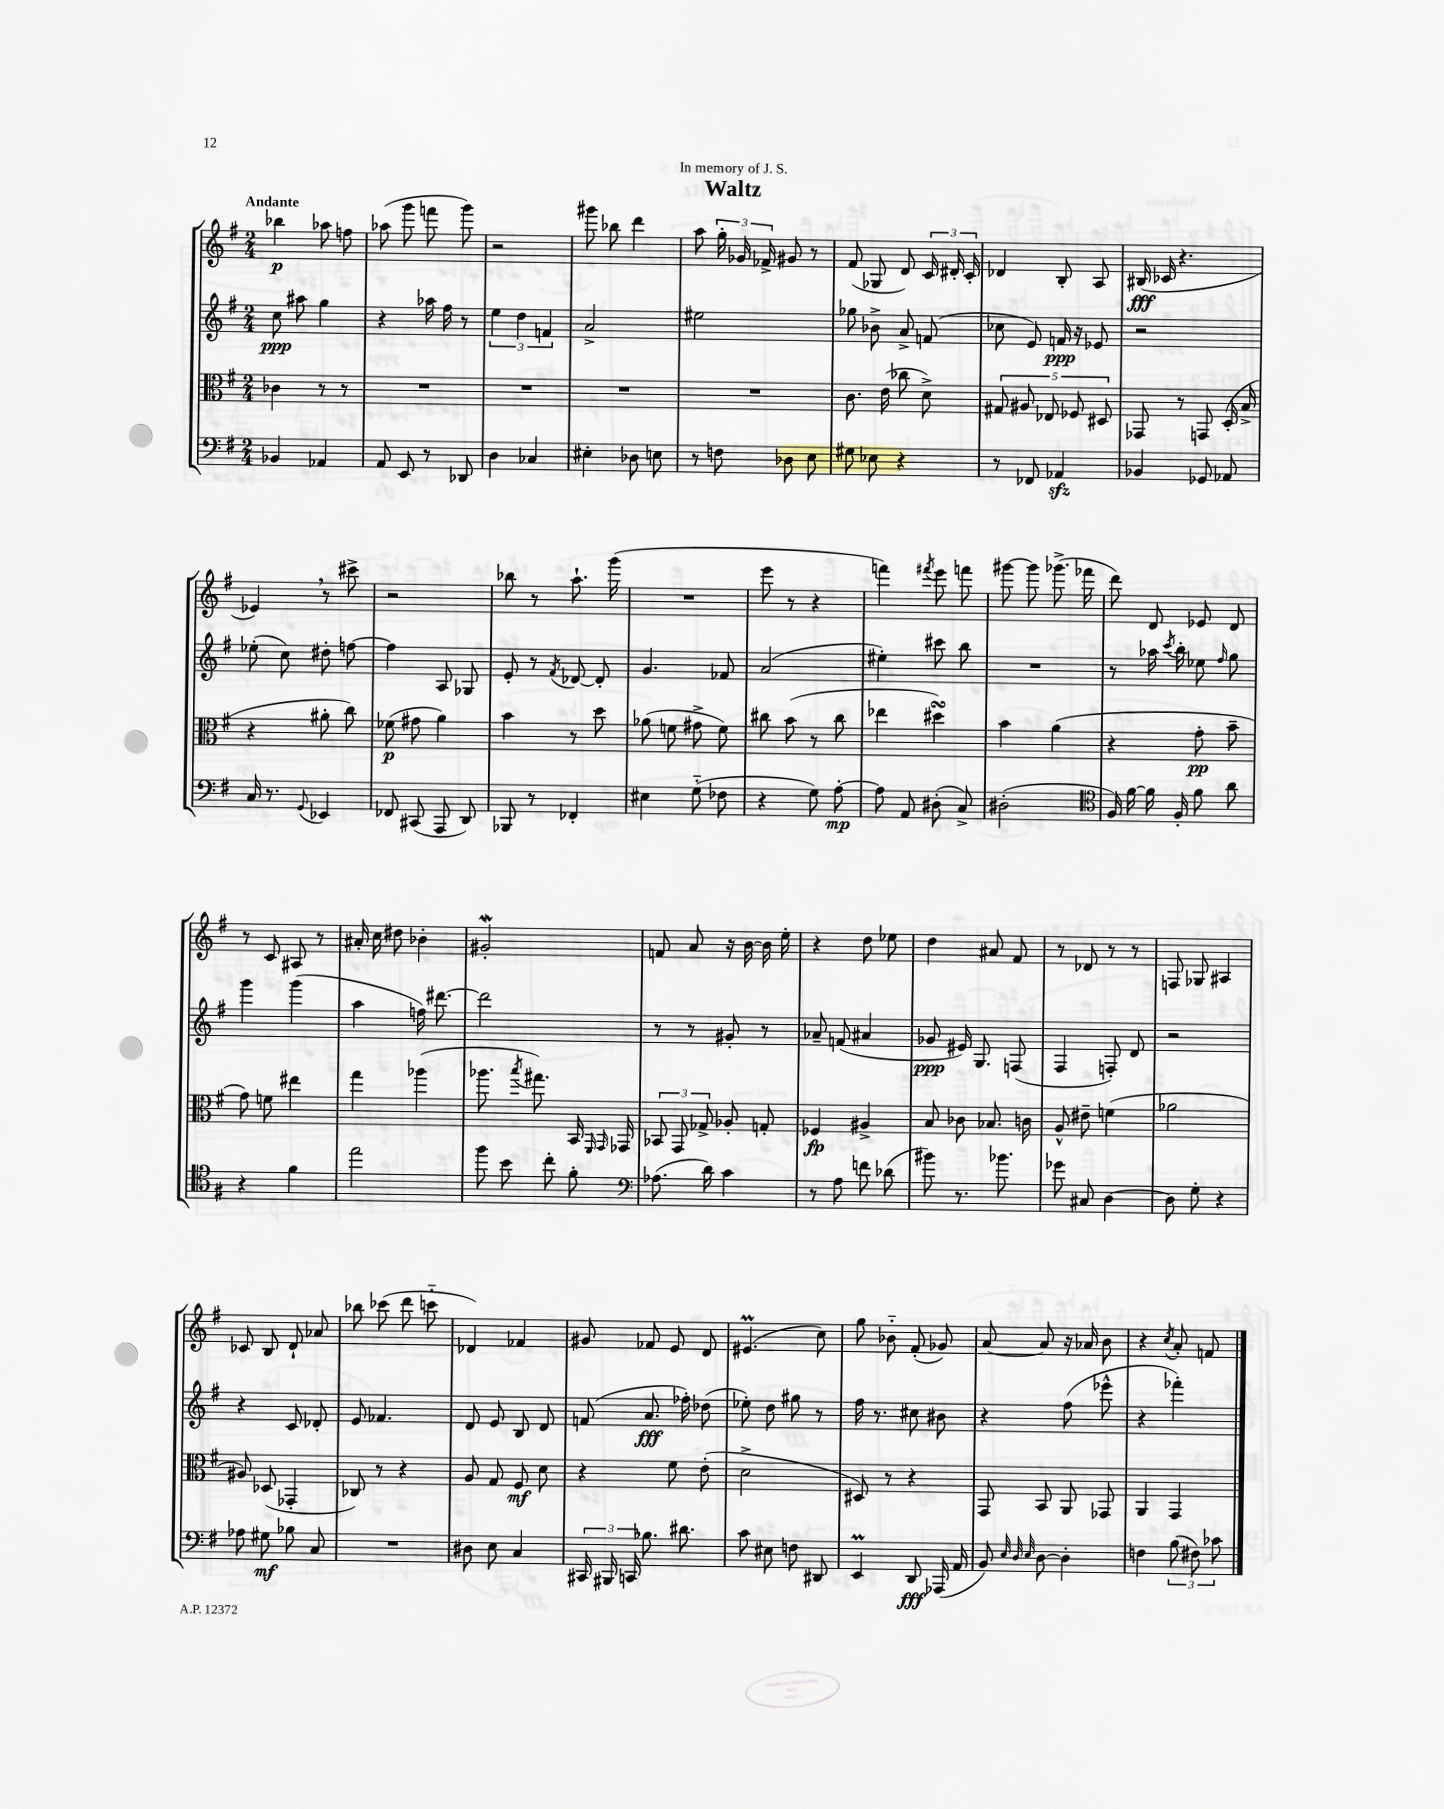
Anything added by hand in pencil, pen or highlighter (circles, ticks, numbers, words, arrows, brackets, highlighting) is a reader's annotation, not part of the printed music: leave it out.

**kern	**dynam	**kern	**dynam	**kern	**dynam	**kern	**dynam
*part4	*part4	*part3	*part3	*part2	*part2	*part1	*part1
*staff4	*staff4	*staff3	*staff3	*staff2	*staff2	*staff1	*staff1
*clefF4	*	*clefC3	*	*clefG2	*	*clefG2	*
*k[f#]	*	*k[f#]	*	*k[f#]	*	*k[f#]	*
*M2/4	*	*M2/4	*	*M2/4	*	*M2/4	*
=1	=1	=1	=1	=1	=1	=1	=1
!	!	!	!	!	!	!LO:TX:a:B:t=Andante	!
4BB-X/	.	4c-X\	.	8cc\	ppp	4bb-X\	p
.	.	.	.	8aa#X\	.	.	.
4AA-X/	.	8r	.	4gg\	.	8aa-X\	.
.	.	8r	.	.	.	8ffn\	.
=2	=2	=2	=2	=2	=2	=2	=2
8AA/	.	2r	.	4r	.	(8aa-X\	.
8EE/	.	.	.	.	.	8ggg\	.
8r	.	.	.	16aa-X\	.	8fffn\	.
.	.	.	.	16ff#\	.	.	.
8DD-X/	.	.	.	8r	.	8ggg\)	.
=3	=3	=3	=3	=3	=3	=3	=3
4D\	.	2r	.	6ee\	.	2r	.
.	.	.	.	6dd\	.	.	.
4C-X/	.	.	.	.	.	.	.
.	.	.	.	6fn/	.	.	.
=4	=4	=4	=4	=4	=4	=4	=4
4E#X'\	.	2r	.	2a^/	.	8ggg#X\	.
.	.	.	.	.	.	8bb-X\	.
8D-X\	.	.	.	.	.	4ddd\	.
8En\	.	.	.	.	.	.	.
=5	=5	=5	=5	=5	=5	=5	=5
8r	.	2r	.	2ee#X\	.	8aa\	.
8Fn\	.	.	.	.	.	24gg'\	.
.	.	.	.	.	.	24g-X/	.
.	.	.	.	.	.	24f-X^/	.
8D-X\	.	.	.	.	.	8g#X/	.
8E\	.	.	.	.	.	8r	.
=6	=6	=6	=6	=6	=6	=6	=6
8G#X\	.	8.c\	.	8gg-X\	.	(8f#/	.
8E-X\	.	.	.	8b-X^\	.	8G-X/	.
.	.	(16e\	.	.	.	.	.
4r	.	8cc-X\	.	8a^/	.	8d/)	.
.	.	8d^\)	.	(8fn/	.	24c/	.
.	.	.	.	.	.	24d#X'/	.
.	.	.	.	.	.	24c'/	.
=7	=7	=7	=7	=7	=7	=7	=7
8r	.	10G#X/	.	8cc-X\	.	4d-X/	.
.	.	10A#X/	.	.	.	.	.
8FF-X/	.	.	.	8e/)	.	.	.
.	.	10E-X/	.	.	.	.	.
4AA-Xzz/	.	.	.	16fn/	ppp	8B'/	.
.	.	10F-X/	.	.	.	.	.
.	.	.	.	16r	.	.	.
.	.	.	.	8e-X/	.	8A/	.
.	.	10D#X/	.	.	.	.	.
=8	=8	=8	=8	=8	=8	=8	=8
4BB-X/	.	8GG-X/	.	2r	.	(16B#X/	fff
.	.	.	.	.	.	16c-X/	.
.	.	8r	.	.	.	4.r	.
8GG-X/	.	8GGn/	.	.	.	.	.
8AA-X/	.	(16D'/	.	.	.	.	.
.	.	16B^/	.	.	.	.	.
!!LO:LB:g=z
=9	=9	=9	=9	=9	=9	=9	=9
16C/	.	4r	.	(8ee-X'\	.	4e-X,/)	.
8.r	.	.	.	.	.	.	.
.	.	.	.	8cc\)	.	.	.
8qqGG/	.	.	.	.	.	.	.
4EE-X/	.	8a#X'\	.	8dd#X'\	.	8r	.
.	.	8cc\)	.	[8ffn\	.	8ccc#X^\	.
=10	=10	=10	=10	=10	=10	=10	=10
8FF-X/	.	(8f-X\	p	4ff\]	.	2r	.
(8CC#X/	.	8g#X\	.	.	.	.	.
8AAA/	.	4a\)	.	8A/	.	.	.
8DD/)	.	.	.	8G-X/	.	.	.
=11	=11	=11	=11	=11	=11	=11	=11
8BBB-X/	.	4b\	.	8e'/	.	8bb-X\	.
8r	.	.	.	8r	.	8r	.
.	.	.	.	8qf#/	.	.	.
4FF-X'/	.	8r	.	[8d-X/	.	8.aa`\	.
.	.	8dd\	.	8d-'/]	.	.	.
.	.	.	.	.	.	(16ggg\	.
=12	=12	=12	=12	=12	=12	=12	=12
4E#X\	.	(8a-X\	.	4.g/	.	2r	.
.	.	8fn\	.	.	.	.	.
(8G\	.	8g#X^\	.	.	.	.	.
8F-X\	.	8f\)	.	8f-X/	.	.	.
=13	=13	=13	=13	=13	=13	=13	=13
4r	.	8cc#X\	.	(2a/	.	8eee\	.
.	.	(8b\	.	.	.	8r	.
8G\)	.	8r	.	.	.	4r	.
[8A'\	mp	8cc#\	.	.	.	.	.
=14	=14	=14	=14	=14	=14	=14	=14
8A\]	.	4ee-X\	.	4ee#X'\)	.	4fffn\)	.
8AA/	.	.	.	.	.	.	.
.	.	.	.	.	.	8qfff#X/	.
(8D#X'\	.	4dd#XsSsS\)	.	8ccc#X\	.	8eee\	.
8C^/)	.	.	.	8bb\	.	8fffn\	.
=15	=15	=15	=15	=15	=15	=15	=15
(2D#X'\	.	4b\	.	2r	.	[8ggg#X\	.
.	.	.	.	.	.	8ggg#\]	.
.	.	(4a\	.	.	.	(8.ggg-X^\	.
.	.	.	.	.	.	16fff-X\	.
=16	=16	=16	=16	=16	=16	=16	=16
*clefC4	*	*	*	*	*	*	*
16F#/)	.	4r	.	8r	.	8ddd\)	.
[16f#\	.	.	.	.	.	.	.
16f#\]	.	.	.	16aa-X\	.	8d/	.
.	.	.	.	8qccc/	.	.	.
16F#'/	.	.	.	16bb'\	.	.	.
8f#\	.	8g'\	pp	8ee-X\	.	8e-X/	.
.	.	.	.	16qqff#/	.	.	.
8a\	.	8b~\	.	8gg\	.	8d/	.
!!LO:LB:g=z
=17	=17	=17	=17	=17	=17	=17	=17
4r	.	8g\)	.	4ggg\	.	8r	.
.	.	8fn\	.	.	.	8c/	.
4f#\	.	4ee#X\	.	(4ggg\	.	8A#X/	.
.	.	.	.	.	.	8r	.
=18	=18	=18	=18	=18	=18	=18	=18
2ee\	.	4gg\	.	4aa\	.	16a#X'/	.
.	.	.	.	.	.	16cc\	.
.	.	.	.	.	.	8dd#X\	.
.	.	(4aa-X\	.	16ffn\)	.	4b-X'\	.
.	.	.	.	[8.ddd#X\	.	.	.
=19	=19	=19	=19	=19	=19	=19	=19
8ff#\	.	8.aa-X\	.	2ddd#\]	.	2g#XW'/	.
8b\	.	.	.	.	.	.	.
.	.	8qbb/	.	.	.	.	.
.	.	8.gg#X\)	.	.	.	.	.
8cc'\	.	.	.	.	.	.	.
8f#'\	.	16BB/	.	.	.	.	.
.	.	16qqFF#/	.	.	.	.	.
.	.	16qqGG/	.	.	.	.	.
.	.	16GG-X/	.	.	.	.	.
=20	=20	=20	=20	=20	=20	=20	=20
*clefF4	*	*	*	*	*	*	*
(8.A-X\	.	12BB-X/	.	8r	.	8fn/	.
.	.	12GG/	.	.	.	.	.
.	.	.	.	8r	.	8a/	.
.	.	12G-X^/	.	.	.	.	.
16d\)	.	.	.	.	.	.	.
4c\	.	8A-X'/	.	8g#X'/	.	16r	.
.	.	.	.	.	.	[16b\	.
.	.	8Gn'/	.	8r	.	16b\]	.
.	.	.	.	.	.	16ee'\	.
=21	=21	=21	=21	=21	=21	=21	=21
8r	.	4F-X/	fp	8a-X~/	.	4r	.
8A\	.	.	.	(8fn/	.	.	.
8fn\	.	4A#X^/	.	4a#X/	.	8dd\	.
(8d-X\	.	.	.	.	.	8ee-X\	.
=22	=22	=22	=22	=22	=22	=22	=22
8b#X\)	.	8B/	.	8g-X/	ppp	4dd\	.
8.r	.	8c-X\	.	16e#X/)	.	.	.
.	.	.	.	8.G/	.	.	.
.	.	8.B-X/	.	.	.	8a#X/	.
8.b-X\	.	.	.	.	.	.	.
.	.	.	.	(8Fn/	.	8f#/	.
.	.	16cn\	.	.	.	.	.
=23	=23	=23	=23	=23	=23	=23	=23
8g-X\	.	8A^^/	.	4F#/	.	8r	.
8C#X/	.	8e#X~\	.	.	.	8d-X/	.
[4D\	.	(4fn\	.	8Fn'/)	.	8r	.
.	.	.	.	8d/	.	8r	.
=24	=24	=24	=24	=24	=24	=24	=24
8D\]	.	2a-X\	.	2r	.	8Fn/	.
8G'\	.	.	.	.	.	8G-X/	.
4r	.	.	.	.	.	4A#X/	.
!!LO:LB:g=z
=25	=25	=25	=25	=25	=25	=25	=25
8A-X\	.	8A#X/)	.	4r	.	8c-X/	.
8G#X\	mf	(8D-X/	.	.	.	8B/	.
8B-X\	.	4GG-X'/	.	8c/	.	8d`/	.
8C/	.	.	.	8d-X'/	.	8a-X/	.
=26	=26	=26	=26	=26	=26	=26	=26
2r	.	8C-X/)	.	8e/	.	8bb-X\	.
.	.	8r	.	4.f-X/	.	(8ccc-X\	.
.	.	4r	.	.	.	8ddd\	.
.	.	.	.	.	.	8cccn\	.
=27	=27	=27	=27	=27	=27	=27	=27
8D#X\	.	8A/	.	8d/	.	4d-X/)	.
8E\	.	8G/	.	8e/	.	.	.
4C/	.	8F#/	mf	8B/	.	4f-X/	.
.	.	8d\	.	8d/	.	.	.
=28	=28	=28	=28	=28	=28	=28	=28
24CC#X/	.	4r	.	(8fn/	.	8g#X/	.
24BBB#X/	.	.	.	.	.	.	.
24CCn/	.	.	.	.	.	.	.
8.B-X\	.	.	.	8.a/	fff	8f-X/	.
.	.	8f#\	.	.	.	8e/	.
8.d#X\	.	.	.	16ff-X'\)	.	.	.
.	.	(8e'\	.	(8dd-X\	.	8d/	.
=29	=29	=29	=29	=29	=29	=29	=29
8c\	.	2d^\	.	8ee-X'\)	.	(4.e#Xm/	.
8E#X\	.	.	.	8dd\	.	.	.
8Fn\	.	.	.	8gg#X\	.	.	.
8DD#X/	.	.	.	8r	.	8cc\)	.
=30	=30	=30	=30	=30	=30	=30	=30
4EEM/	.	8D#X/)	.	16ff#\	.	8gg\	.
.	.	.	.	8.r	.	.	.
.	.	8r	.	.	.	8b-X\	.
8DD/	fff	4r	.	8cc#X\	.	(8f#'/	.
(16AAA-X/	.	.	.	8b#X\	.	8g-X/)	.
16AA/	.	.	.	.	.	.	.
=31	=31	=31	=31	=31	=31	=31	=31
8BB/)	.	8GG/	.	4r	.	[8a/	.
32qqE/	.	.	.	.	.	.	.
32qqD/	.	.	.	.	.	.	.
32qqE/	.	.	.	.	.	.	.
[8D\	.	8BB/	.	.	.	8a/]	.
4D'\]	.	8AA/	.	(8ff#\	.	16r	.
.	.	.	.	.	.	16a-X/	.
.	.	8GG-X/	.	8eee-X^^\	.	8b\	.
=32	=32	=32	=32	=32	=32	=32	=32
4Fn\	.	4AA/	.	4r	.	4r	.
.	.	.	.	.	.	8qcc/	.
(12B\	.	4GG/	.	4fff-X'\)	.	8a'/	.
12F#X\)	.	.	.	.	.	.	.
.	.	.	.	.	.	8fn/	.
12c-X\	.	.	.	.	.	.	.
==	==	==	==	==	==	==	==
*-	*-	*-	*-	*-	*-	*-	*-
